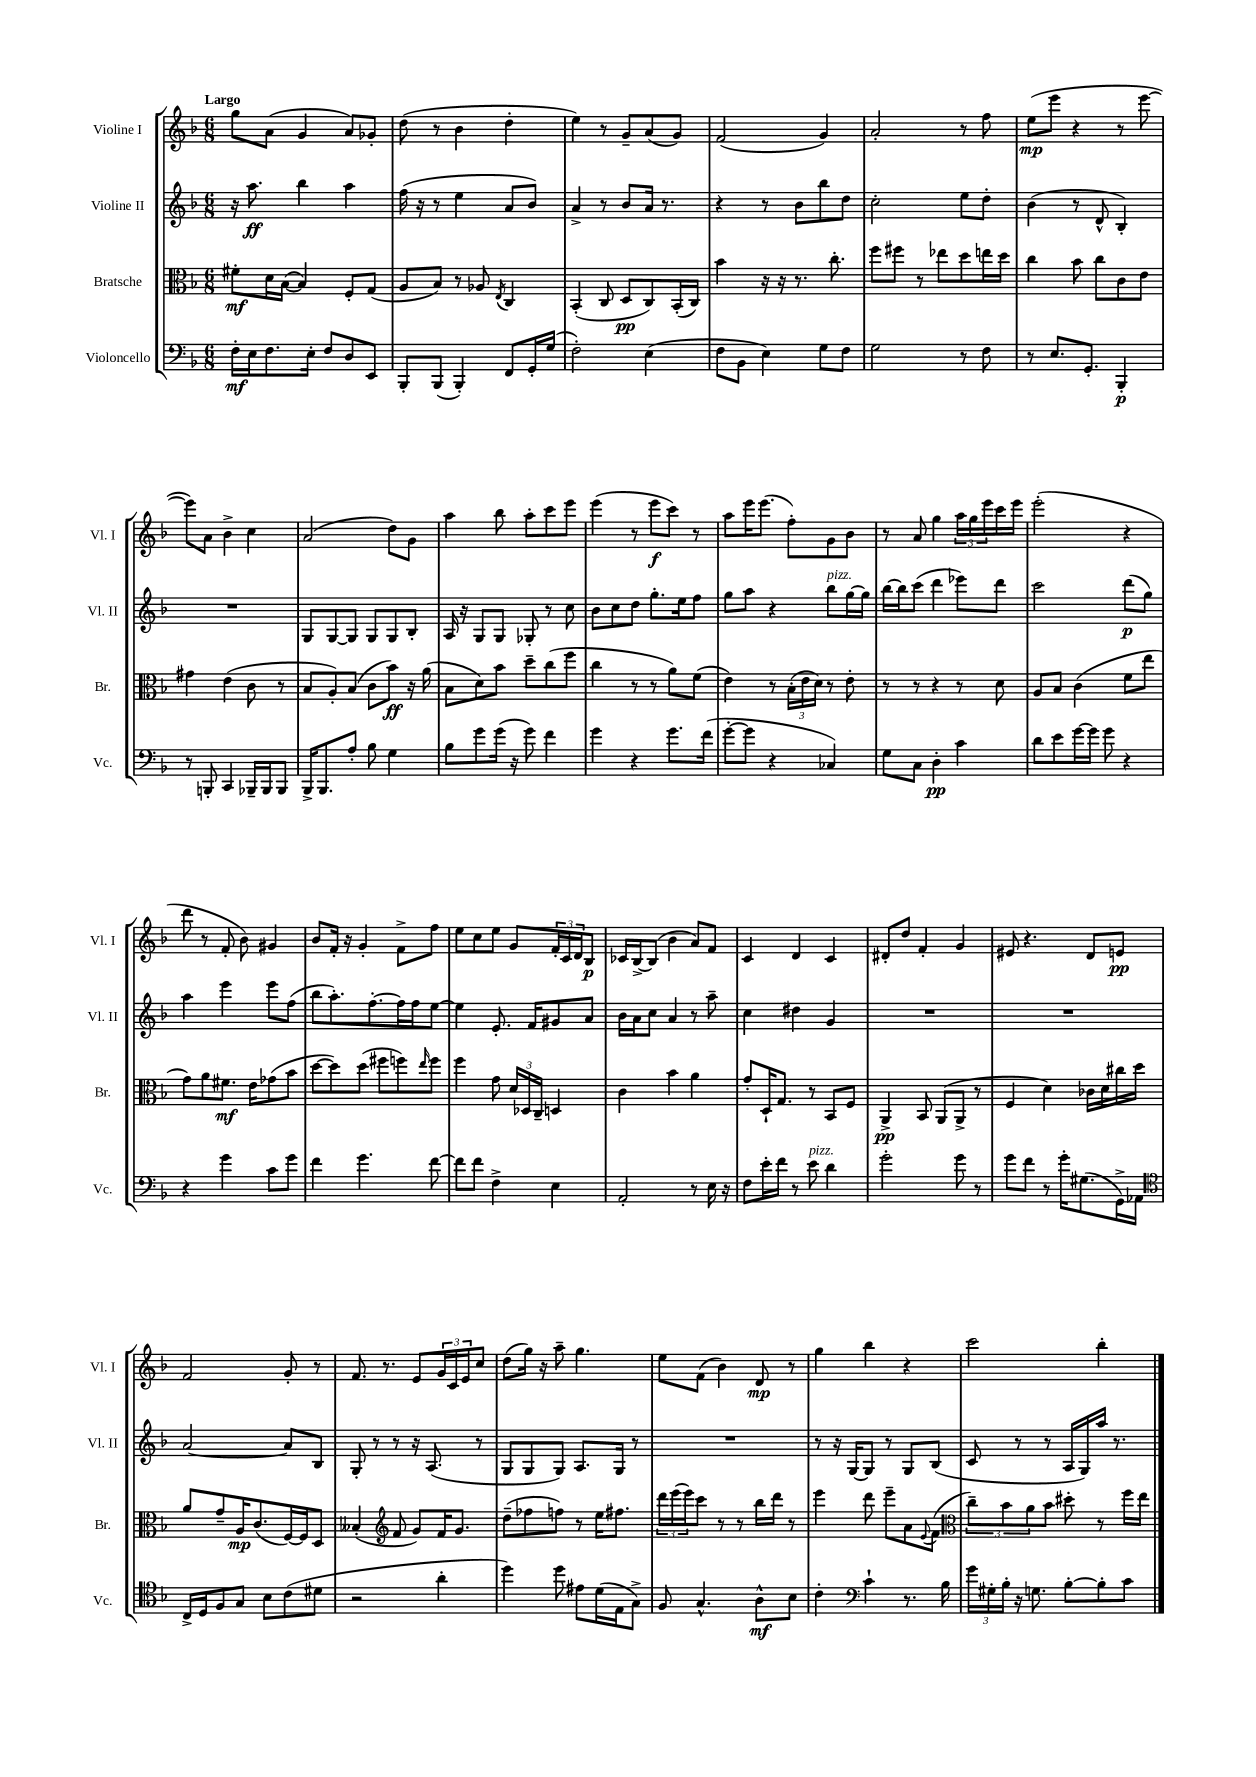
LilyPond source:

<<
\new StaffGroup <<
\new Staff = "s0" \with { instrumentName = "Violine I" shortInstrumentName = "Vl. I" } {
    \clef treble \key f \major \numericTimeSignature \time 6/8 \tempo "Largo"
    g''8 a'8( g'4 a'8) ges'8-. |
    d''8( r8 bes'4 d''4-. |
    e''4) r8 g'8-- a'8( g'8) |
    f'2( g'4) |
    a'2-. r8 f''8 |
    e''8\mp( e'''8 r4 r8 e'''8~ |
    e'''8) a'8 bes'4-> c''4 |
    a'2( d''8) g'8 |
    a''4 bes''8 a''8-. c'''8 e'''8 |
    e'''4( r8 e'''8\f c'''8) r8 |
    a''8 e'''16 e'''8.( f''8-.) g'8 bes'8 |
    r8 a'8 g''4 \tuplet 3/2 { a''16 g''16 e'''16 } c'''16 e'''16 |
    e'''2-.( r4 |
    d'''8 r8 f'8-. bes'8) gis'4 |
    bes'8 f'16-. r16 g'4-. f'8-> f''8 |
    e''8 c''8 e''8 g'8 \tuplet 3/2 { f'16-. c'16 d'16 } bes8\p |
    ces'16 bes16~-> bes8( bes'4 a'8) f'8 |
    c'4 d'4 c'4 |
    dis'8-. d''8 f'4-. g'4 |
    eis'8 r4. d'8 e'8\pp |
    f'2 g'8-. r8 |
    f'8. r8. e'8 \tuplet 3/2 { g'16 c'16 e'16 } c''8 |
    d''8( g''16) r16 a''8-- g''4. |
    e''8 f'8( bes'4) d'8\mp r8 |
    g''4 bes''4 r4 |
    c'''2 bes''4-. \bar "|." |
}
\new Staff = "s1" \with { instrumentName = "Violine II" shortInstrumentName = "Vl. II" } {
    \clef treble \key f \major \numericTimeSignature \time 6/8
    r16 a''8.\ff bes''4 a''4 |
    f''16( r16 r8 e''4 a'8 bes'8) |
    a'4-> r8 bes'8 a'16 r8. |
    r4 r8 bes'8 bes''8 d''8 |
    c''2-. e''8 d''8-. |
    bes'4( r8 d'8-^ bes4-.) |
    R2. |
    g8 g8~ g8 g8 g8 bes8-. |
    a16 r16 g8 g8 ges8-. r8 c''8 |
    bes'8 c''8 d''8 g''8.-. e''16 f''8 |
    g''8 a''8 r4 bes''8^\markup { \italic "pizz." } g''16~ g''16 |
    bes''16~ bes''16 c'''8( d'''4 ees'''8) d'''8 |
    c'''2 d'''8\p( g''8) |
    a''4 e'''4 e'''8 f''8( |
    bes''8 a''8.-.) f''8.~-. f''16 f''16 e''8~ |
    e''4 e'8.-. f'16 gis'8 a'8 |
    bes'16 a'16 c''8 a'4 r8 a''8-- |
    c''4 dis''4 g'4 |
    R2. |
    R2. |
    a'2~ a'8 bes8 |
    g8-. r8 r8 r16 a8.( r8 |
    g8 g8 g8) a8. g16 r8 |
    R2. |
    r8 r16 g16~ g8 r8 g8 bes8( |
    c'8 r8 r8 a16 g16) a''16 r8. \bar "|." |
}
\new Staff = "s2" \with { instrumentName = "Bratsche" shortInstrumentName = "Br." } {
    \clef alto \key f \major \numericTimeSignature \time 6/8
    fis'8-.\mf d'16 bes16~( bes4) f8-. g8( |
    a8 bes8) r8 aes8 \acciaccatura { e8 } c4 |
    bes,4-.( c8 d8\pp c8) bes,16-.( c16) |
    bes'4 r16 r16 r8. c''8.-. |
    f''8 fis''8 r8 ees''8 d''8 e''16 d''16 |
    c''4 bes'8 c''8 c'8 e'8 |
    gis'4 e'4( c'8 r8 |
    bes8 a8-.) bes8( c'8 bes'8\ff) r16 a'16( |
    bes8 d'8) bes'8 d''8-- c''8( f''8 |
    c''4 r8 r8 a'8) f'8( |
    e'4) r8 \tuplet 3/2 { bes16-.( e'16 d'16) } r8 e'8-. |
    r8 r8 r4 r8 d'8 |
    a8 bes8 c'4( f'8 e''8 |
    g'8) a'8 fis'8.\mf e'16 ges'8( bes'8 |
    d''8~ d''8) d''8( fis''8 f''8) \grace { e''16 } f''8 |
    f''4 g'8 \tuplet 3/2 { d'16 des16 c16-- } d4 |
    c'4 bes'4 a'4 |
    g'8-. d16-! g8. r8 bes,8 f8 |
    a,4->\pp bes,8 a,8( a,8-> r8 |
    f4 d'4) ces'16 d'16 cis''16 d''16 |
    a'8 g'8-- a16\mp c'8.( f16~) f16 d8 |
    beses4-.( \clef treble f'8 g'8) f'16 g'8. |
    d''8--( fes''8 f''8) r8 e''16 fis''8. |
    \tuplet 3/2 { d'''16 e'''16( e'''16) } c'''8 r8 r8 bes''16 d'''16 r8 |
    e'''4 d'''8 e'''8-- a'8 \appoggiatura { e'8 } f'8( |
    \clef alto \tuplet 3/2 { c''8--) bes'8 a'8 } bes'8 dis''8-. r8 f''16 e''16 \bar "|." |
}
\new Staff = "s3" \with { instrumentName = "Violoncello" shortInstrumentName = "Vc." } {
    \clef bass \key f \major \numericTimeSignature \time 6/8
    f16-.\mf e16 f8. e16-. f8 d8 e,8 |
    bes,,8-. bes,,8( bes,,4-.) f,8 g,16-. g16( |
    f2-.) e4( |
    f8 bes,8 e4) g8 f8 |
    g2 r8 f8 |
    r8 e8. g,8.-. bes,,4-.\p |
    r8 b,,8-. c,4 bes,,16-- bes,,16 bes,,8 |
    bes,,16-> bes,,8. a8-. bes8 g4 |
    bes8 g'8 g'16( r16 g'8) f'4 |
    g'4 r4 g'8. f'16( |
    g'8~-. g'8 r4 ces4) |
    g8 c8 d4-.\pp c'4 |
    d'8 e'8 g'16~ g'16 g'8 r4 |
    r4 g'4 c'8 g'8 |
    f'4 g'4. f'8~ |
    f'8 f'8 f4-> e4 |
    a,2-. r8 e16 r16 |
    f8 e'16-. f'16 r8 e'8^\markup { \italic "pizz." } d'4 |
    g'2-. g'8 r8 |
    g'8 f'8 r8 g'16-. gis8.( g,16->) aes,16 |
    \clef tenor c16-> d16 f8 g8 bes8 c'8( dis'8 |
    r2 a'4-. |
    d''4) d''8 eis'8 d'16( e16 g8->) |
    f8 g4.-^ a8-^\mf bes8 |
    c'4-. \clef bass c'4-! r8. bes16 |
    \tuplet 3/2 { g'16 gis16-. bes16-. } r16 g8. bes8~-. bes8-. c'8 \bar "|." |
}
>>
>>
\layout { \context { \Score \remove "Bar_number_engraver" } }
